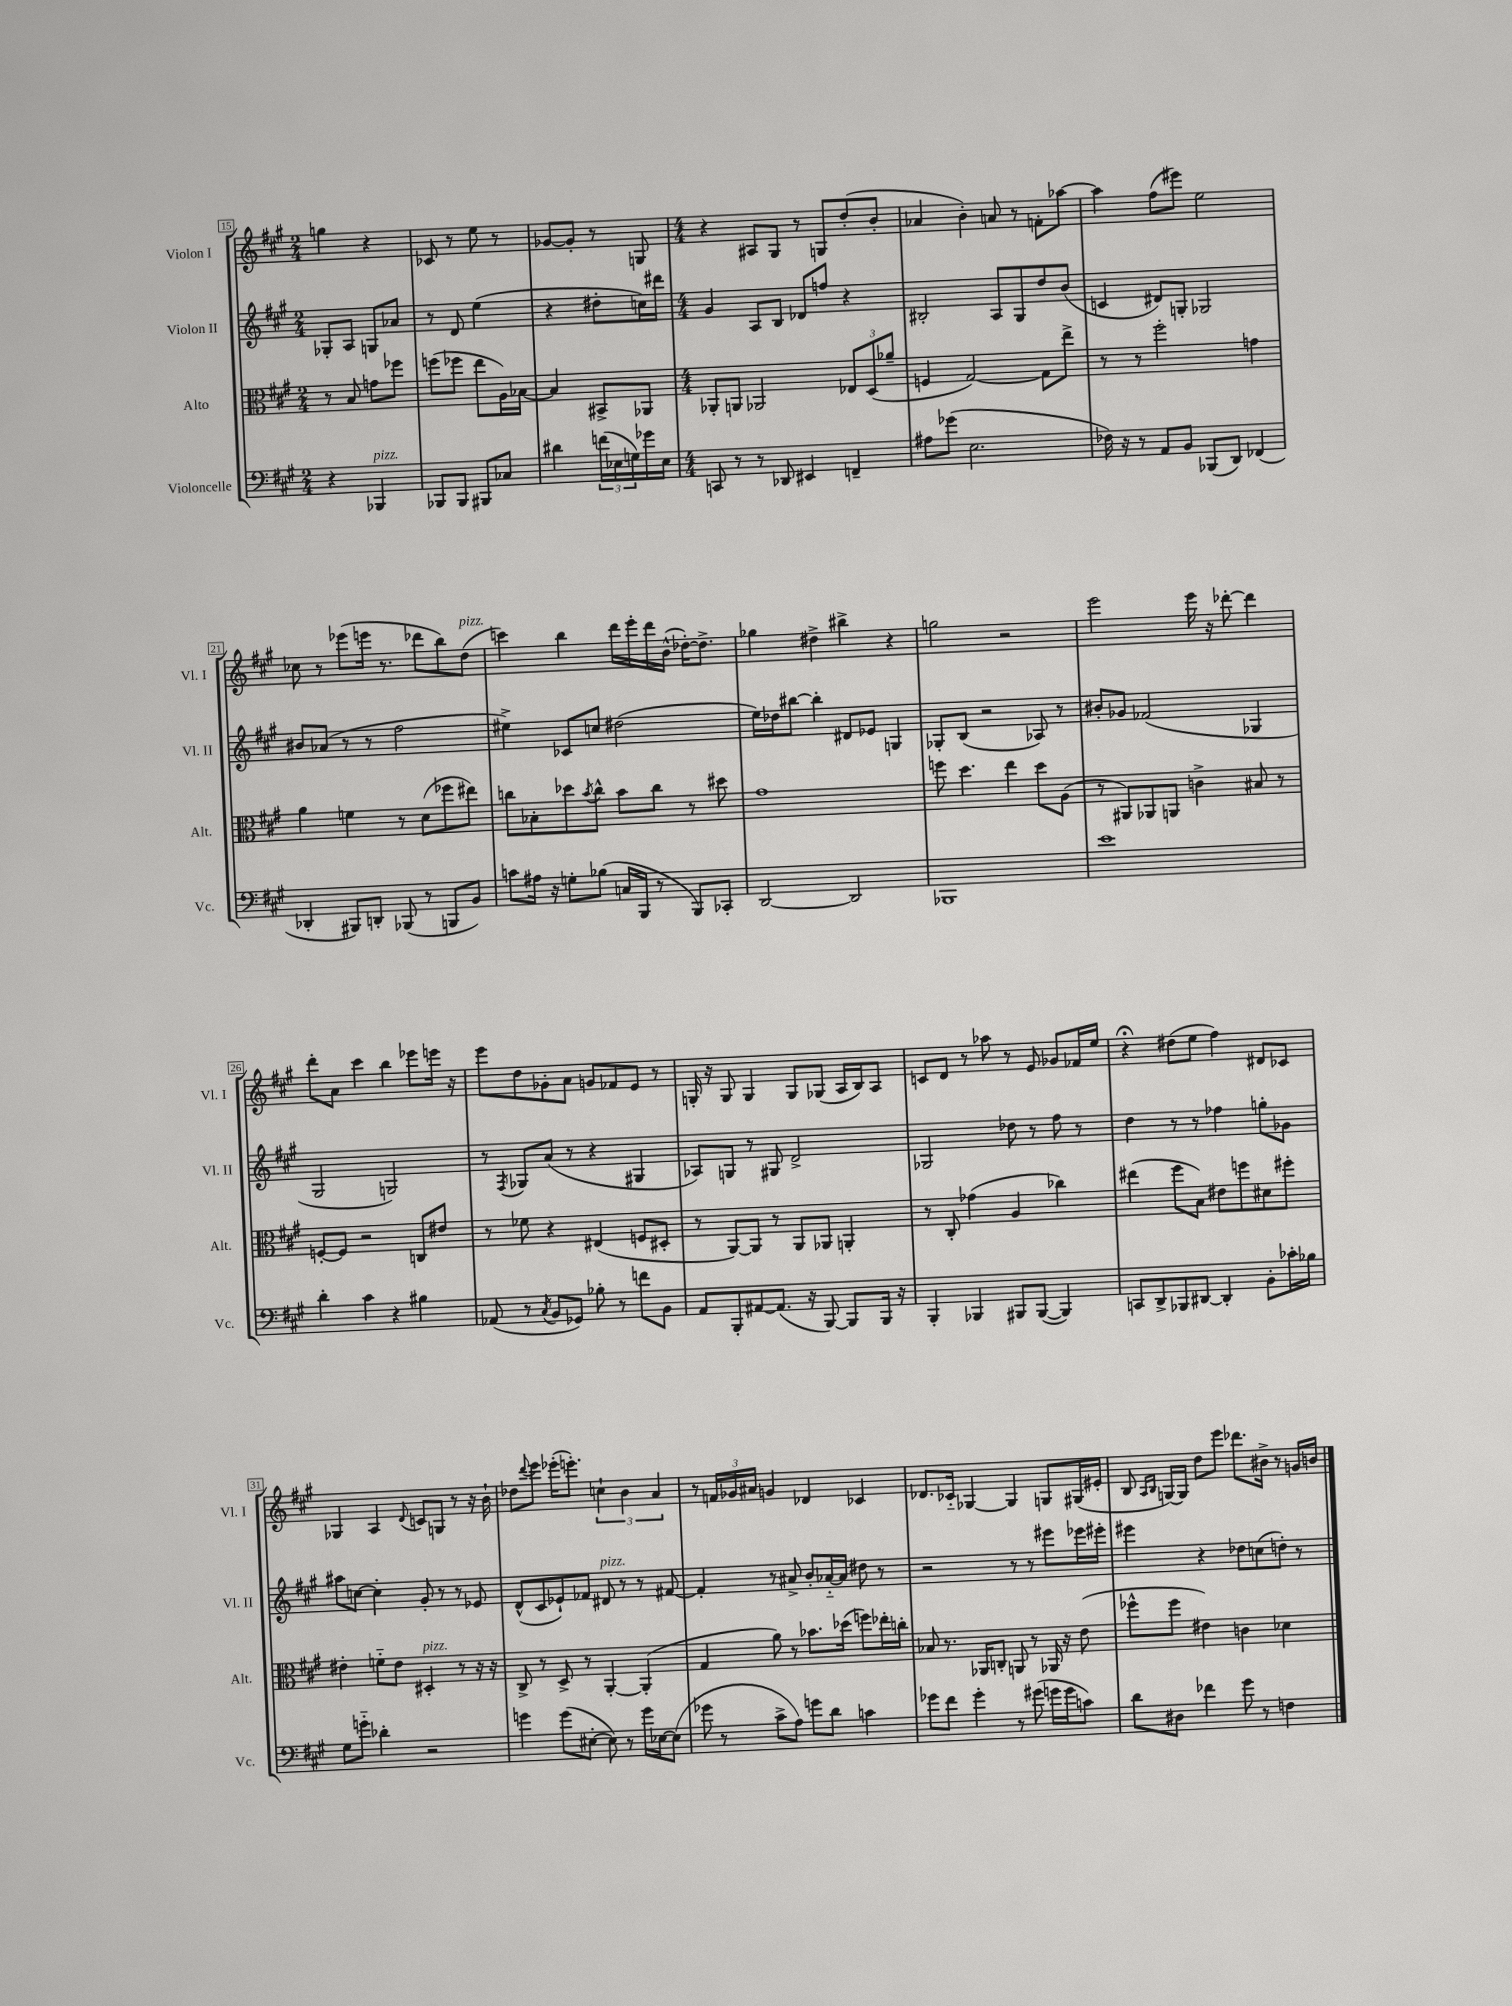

**kern	**kern	**kern	**kern
*staff4	*staff3	*staff2	*staff1
*clefF4	*clefC3	*clefG2	*clefG2
*k[f#c#g#]	*k[f#c#g#]	*k[f#c#g#]	*k[f#c#g#]
*M2/4	*M2/4	*M2/4	*M2/4
4r	8r	8G-'	4gg
.	8B	8A	.
4BBB-	8g	8G	4r
.	8ff-	8a-	.
=	=	=	=
8BBB-	(8ff	8r	8c-
8BBB-	8ff-	8d	8r
8BBB#	8ee	(4ee	8ee
8C-	16A)	.	8r
.	[16B-	.	.
=	=	=	=
4d#	4B-]	4r	[8g-
.	.	.	8g-']
(24f	8BB#^	8dd#'	8r
24E-	.	.	.
24G)	.	.	.
16g-	8AA-	16cc)	8G
16E-	.	16ddd#	.
=	=	=	=
*M4/4	*M4/4	*M4/4	*M4/4
8CC	8AA-'	4g#	4r
8r	8AA	.	.
8r	2AA-	8A	8A#
8DD-	.	8B	8G#
4EE#	.	8d-	8r
.	.	8ff	8G
4FF~	12E-	4r	(8dd'
.	(12D	.	.
.	.	.	8b'
.	12a-~	.	.
=	=	=	=
8A#	4F	2B#'	4a-
(8g-	.	.	.
2.E	[2G#)	.	4b')
.	.	8A	8a
.	.	8G#	8r
.	8G#]	8dd	8f'
.	8ee^	(8b	[8aa-
=	=	=	=
16F-)	8r	4c	4aa-]
16r	.	.	.
8r	8r	.	.
8AA	2ff#'	8d#)	(8ff#
8BB	.	8G'	8eee#)
(8BBB-	.	2G-	2ee
8DD)	.	.	.
(4FF-	4g	.	.
=	=	=	=
4DD-'	4a	8b#	8cc-
.	.	(8a-	8r
8BBB#)	4f	8r	(8eee-
8DD'	.	8r	16eee
.	.	.	8.r
(8BBB-	8r	2ff#	.
8r	(8d	.	8ddd-
8BBB	8ff-	.	8bb)
8BB)	8ee#)	.	(8dd
=	=	=	=
8c	8cc	4ee#^)	4ccc)
16A#	8B-'	.	.
16r	.	.	.
8G'	8dd-	8c-	4bb
.	8qb	.	.
(8B-	8cc^^	8cc	.
16C	8b	(2dd#	16ddd
16BBB	.	.	16eee'
8r	8cc	.	16ddd
.	.	.	(16b^^
8BBB)	8r	.	[16dd-')
.	.	.	8.dd-^]
8CC-'	8dd#	.	.
=	=	=	=
[2DD	1g#	16ee)	4gg-
.	.	16dd-	.
.	.	[8bb#	.
.	.	4bb#']	4dd#^
2DD]	.	8d#	4bb#^
.	.	8e-	.
.	.	4G	4r
=	=	=	=
1BBB-	8ff	8G-'	2gg
.	4.dd	(8B	.
.	.	2r	.
.	4ee	.	2r
.	8dd	8A-)	.
.	(8A	8r	.
=	=	=	=
1e	8r	8b#'	2eee
.	8AA#)	8g-	.
.	8AA-	(2f-	.
.	8AA	.	.
.	4c^	.	16eee
.	.	.	16r
.	.	.	[8ddd-'
.	8B#	4G-	4ddd-]
.	8r	.	.
=	=	=	=
4d'	[8F'	2G#	8ddd'
.	8F]	.	8a
4c#	2r	.	4ccc#
4r	.	2G)	4bb
4B#	8C	.	8eee-
.	8e#	.	16eee
.	.	.	16r
=	=	=	=
(8AA-	8r	8r	8eee
.	.	8qF#	.
8r	8f-	8G-	8dd
8qC#	.	.	.
8BB	4r	(8a	8g-'
8GG-)	.	8r	8a
8B-'	(4E#	4r	8g
8r	.	.	8f-
8f	8F	4G#	8e
8BB	8D#'	.	8r
=	=	=	=
8AA	8r	8A-)	16G'
.	.	.	16r
8BBB'	[8AA)	8G	8G
[8AA#	8AA]	8r	4G
(8.AA#]	8r	8G#	.
.	8AA	2d^	8G
16r	.	.	.
[8BBB)	8AA-	.	(8G-
8BBB]	4AA'	.	16A
.	.	.	16B)
16BBB	.	.	8A
16r	.	.	.
=	=	=	=
4BBB'	8r	2G-	8c
.	8C#'	.	8d
4BBB-	(4g-	.	8r
.	.	.	8aa-
8BBB#	4A	8dd-	8r
([8BBB#	.	8r	8e
4BBB#])	4cc-)	8ff#	8g-
.	.	8r	16f-
.	.	.	16ee
=	=	=	=
8CC	(4ee#	4dd	4r;
8DD^	.	.	.
8BBB-	8ff#	8r	(8dd#
[8DD#	8B)	8r	8ee
4DD#']	8e#	4ff-	4ff#)
.	8ff	.	.
8BB'	8d#	8gg'	8d#
16c-'	8ff#'	8g-	8c-
16B-	.	.	.
=	=	=	=
8G#	4e#'	8aa#	4G-
8g'~	.	[8cc	.
4d-'	8f'~	4cc']	4A
.	8e#	.	.
.	.	.	8qqd
2r	4D#'	8g#'	8c
.	.	8r	8G
.	8r	8r	8r
.	16r	8e-	16r
.	16r	.	16b`
=	=	=	=
4g	8C#^	(8d^^	8dd-
.	.	.	8qqddd
.	8r	8c#	8eee
(8g	8D^	8e-`)	(16eee-'
.	.	.	8.eee')
[8E#'	8r	8f-	.
8E#])	[4AA'	8d#	6cc`
8r	.	8r	.
.	.	.	6b
16g	(4AA']	8r	.
[16E-	.	.	.
.	.	.	6a
(8E-]	.	[8f#	.
=	=	=	=
8g-	4G#	4f#']	8r
8r	.	.	24f
.	.	.	24g-
.	.	.	24a#
8c#^	8a)	8r	4g
8A)	8r	8a#^	.
8g	8.b-	8b'	4d-
8d	.	[16a-'~	.
.	(16dd-	16a-]	.
4c	8ff)	8dd#	4c-
.	16ee-'	8r	.
.	16cc'	.	.
=	=	=	=
8g-	8B-	2r	8.d-
8f#	8.r	.	.
.	.	.	16c-'~
4g-'	.	.	[4G-
.	16AA-	.	.
.	8C'	.	.
8r	8AA	8r	4G-]
(8g#	8r	8r	.
16g	16AA-	8eee#	8G
16g	16r	.	.
8c)	(8e	16eee-	(16G#
.	.	16eee#'	16e#'
=	=	=	=
8d	8ff-^^	4eee#	8B
.	.	.	16qqA
.	.	.	16qqB
8D#	8ff-	.	[16G)
.	.	.	16G]
4f-	4e#)	4r	8dd
.	.	.	8eee
8g#	4c	8dd-	8.ddd-
8r	.	(8cc	.
.	.	.	16b#^
4F	4d-	8dd')	8r
.	.	8r	16g
.	.	.	16b
==	==	==	==
*-	*-	*-	*-
